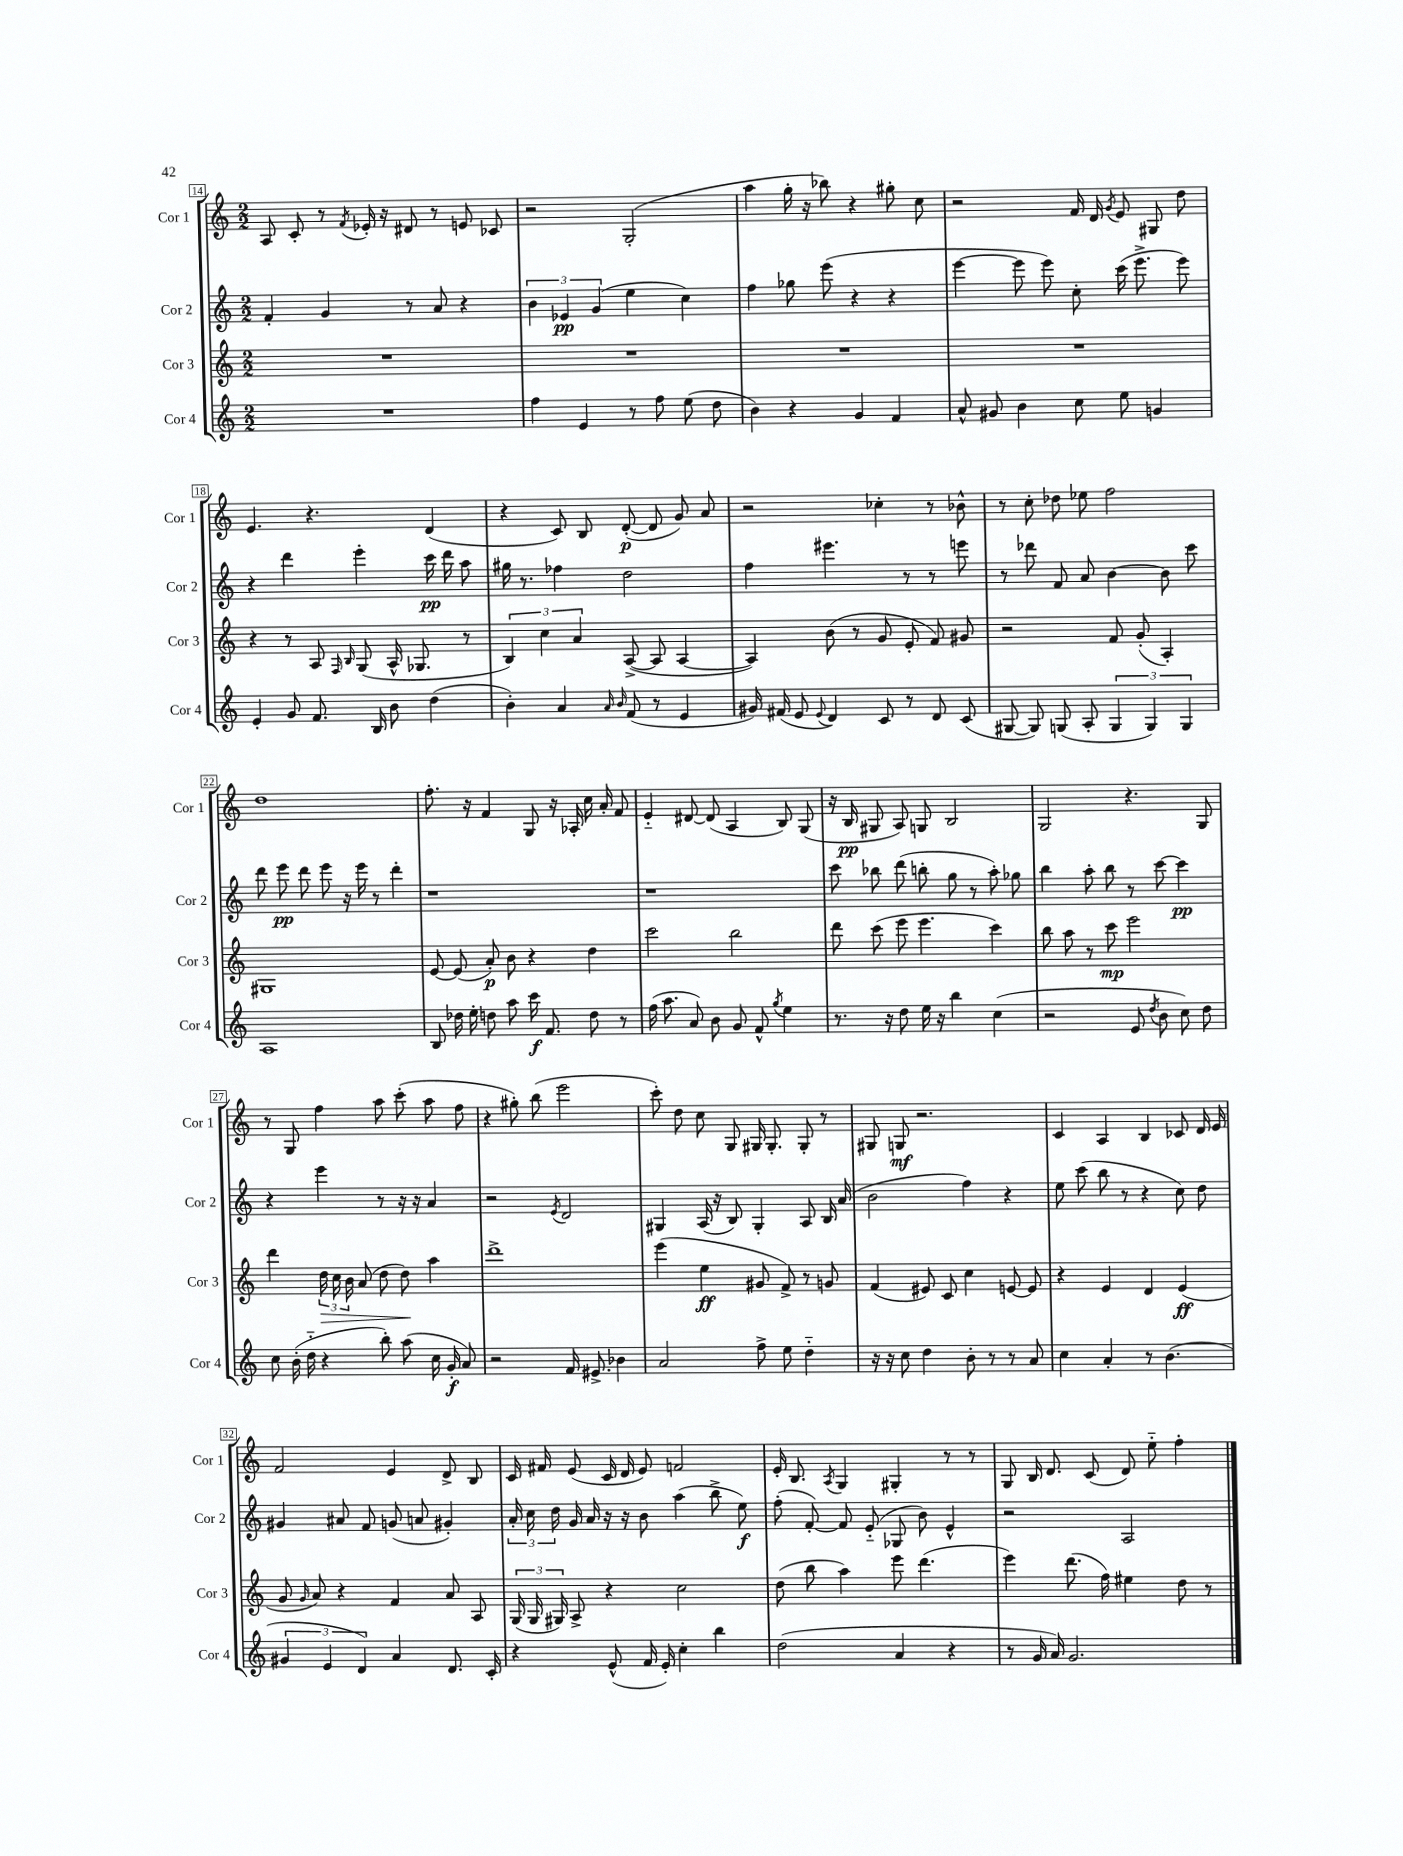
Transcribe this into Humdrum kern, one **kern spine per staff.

**kern	**kern	**kern	**kern
*staff4	*staff3	*staff2	*staff1
*clefG2	*clefG2	*clefG2	*clefG2
*k[]	*k[]	*k[]	*k[]
*M2/2	*M2/2	*M2/2	*M2/2
1r	1r	4f'	8A
.	.	.	8c'
.	.	4g	8r
.	.	.	8qf
.	.	.	16e-'
.	.	.	16r
.	.	8r	8d#
.	.	8a	8r
.	.	4r	8e
.	.	.	8c-
=	=	=	=
4ff	1r	6b	2r
.	.	6e-	.
4e	.	.	.
.	.	(6g	.
8r	.	4ee	(2G'
8ff	.	.	.
(8ee	.	4cc)	.
8dd	.	.	.
=	=	=	=
4b)	1r	4ff	4aa
4r	.	8gg-	16gg'
.	.	.	16r
.	.	(8eee	8bb-)
4g	.	4r	4r
4f	.	4r	8gg#'
.	.	.	8cc
=	=	=	=
8a^^	1r	[4eee	2r
8g#	.	.	.
4b	.	8eee]	.
.	.	8eee)	.
8cc	.	8cc'	16f
.	.	.	16d
.	.	.	8qg
8ee	.	(16ccc	8e
.	.	8.eee^	.
4g	.	.	8G#
.	.	8eee)	8dd
=	=	=	=
4e'	4r	4r	4.e
8g	8r	4ddd	.
8.f	8A	.	4.r
.	16qqF	.	.
.	16qqB	.	.
.	(8G	4eee'	.
16B	.	.	.
8b	16A^^	.	.
.	8.G-	.	.
(4dd	.	16ccc	(4d
.	.	16ddd	.
.	8r	8aa	.
=	=	=	=
4b')	6B)	16gg#	4r
.	.	8.r	.
.	6cc	.	.
4a	.	4ff-	8c)
.	6a	.	.
.	.	.	8B
16qqa	.	.	.
16qqb	.	.	.
(8f	([8A^	2dd	([8d'
8r	8A]	.	8d]
4e	[4A	.	8g)
.	.	.	8a
=	=	=	=
16g#)	4A])	4ff	2r
(16f#	.	.	.
8e	.	.	.
8qqe	.	.	.
4d)	(8b	4.eee#	.
.	8r	.	.
8c	8g	.	4cc-'
8r	8e'	8r	.
8d	8f)	8r	8r
(8c	8g#	8eee	8b-^^
=	=	=	=
[8G#	2r	8r	8r
8G#])	.	8ddd-	8cc'
(8G	.	8f	8dd-
8A'	.	8a	8ee-
6G	8f	[4b	2ff
.	(8g'	.	.
6G)	.	.	.
.	4A')	8b]	.
6G	.	.	.
.	.	8ccc	.
=	=	=	=
1A	1G#	8ddd	1dd
.	.	8eee	.
.	.	8ddd	.
.	.	8eee	.
.	.	16r	.
.	.	16eee	.
.	.	8r	.
.	.	4ddd'	.
=	=	=	=
8B	[8e	1r	8.ff'
16dd-	(8e]	.	.
16ee'	.	.	16r
8dd	8a')	.	4f
8aa	8b	.	.
16ccc	4r	.	8G
8.f	.	.	.
.	.	.	16r
.	.	.	16A-'
8dd	4dd	.	16cc
.	.	.	16a'
8r	.	.	8f
=	=	=	=
(16ff	2ccc	1r	4e'~
8.aa	.	.	.
8a)	.	.	[8d#
8b	.	.	(8d#]
8g	2bb	.	4A
8f^^	.	.	.
8qgg	.	.	.
4ee	.	.	8B)
.	.	.	(8G
=	=	=	=
8.r	8ddd	8ccc	16r
.	.	.	16B
.	(8ccc	8bb-	8G#
16r	.	.	.
8dd	8eee	(8ddd	8A)
16ee	4.eee	8bb'	8G
16r	.	.	.
4bb	.	8gg	2B
.	.	8r	.
(4cc	4ccc)	8aa')	.
.	.	8gg-	.
=	=	=	=
2r	8bb	4bb	2G
.	8aa	.	.
.	8r	8aa'	.
.	8ccc	8bb	.
8e	2eee	8r	4.r
8qdd	.	.	.
8b	.	[8ccc	.
8cc)	.	4ccc]	.
8dd	.	.	8G
=	=	=	=
8cc	4ddd	4r	8r
(16b'	.	.	8G
16dd'~	.	.	.
4r	24dd	4eee	4ff
.	24cc	.	.
.	24b	.	.
.	(8a	.	.
8bb')	8dd	8r	8aa
(8aa	8dd)	16r	(8ccc'
.	.	16r	.
16cc	4aa	4a	8aa
16g'	.	.	.
8a)	.	.	8ff
=	=	=	=
2r	1ddd^	2r	4r
.	.	.	8gg#')
.	.	.	(8bb
.	.	8qe	.
16f	.	2d	2eee
8.e#^	.	.	.
4b-	.	.	.
=	=	=	=
2a	(4eee	4G#	8ccc')
.	.	.	8dd
.	4ee	(16A	8cc
.	.	16r	.
.	.	8B)	8G
8ff^	8g#	4G#'	16G#
.	.	.	8.G#'
8ee	8f^)	.	.
4dd'~	8r	8A	8G#'
.	8g	16B	8r
.	.	(16a	.
=	=	=	=
16r	(4f	2b	8G#
16r	.	.	.
8cc	.	.	8G
4dd	8e#)	.	2.r
.	8c	.	.
8b'	4cc	4ff)	.
8r	.	.	.
8r	[8e	4r	.
8a	8e]	.	.
=	=	=	=
4cc	4r	8ee	4c
.	.	(8ccc	.
4a'	4e	8bb	4A
.	.	8r	.
8r	4d	4r	4B
(4.b	.	.	.
.	(4e	8cc)	8c-
.	.	8dd	16d
.	.	.	16e
=	=	=	=
6g#	8g	4g#	2f
.	16qqg	.	.
.	8a)	.	.
6e	.	.	.
.	4r	8a#	.
6d)	.	.	.
.	.	8f	.
4a	4f	(8g	4e
.	.	8a	.
8.d	8a	4g#')	8d^
.	8A	.	8B
16c'	.	.	.
=	=	=	=
4r	(24G	24a'	16c
.	24G	24cc	.
.	.	.	16f#
.	24G#)	24dd	.
.	8A^	16g	(8e
.	.	16a	.
(8e^^	4r	16r	16c
.	.	16r	16d
16f	.	8b	8e)
16e')	.	.	.
4cc'	2cc	(4aa	2f
4bb	.	8bb^	.
.	.	8ee)	.
=	=	=	=
(2dd	(8dd	(8ff'	16e'
.	.	.	8.B
.	8bb	[8f')	.
.	.	.	8qA
.	4aa)	8f]	4G
.	.	(8e'~	.
4a	8eee	8G-	4G#'
.	(4.ddd	8b)	.
4r	.	4e^^	8r
.	.	.	8r
=	=	=	=
8r	4eee)	2r	8G
16g	.	.	16B
16a)	.	.	8.d
2.g	(8.ddd	.	.
.	.	.	(8c
.	16ff)	.	.
.	4ee#	2A	8d)
.	.	.	8ee'~
.	8dd	.	4ff'
.	8r	.	.
==	==	==	==
*-	*-	*-	*-
